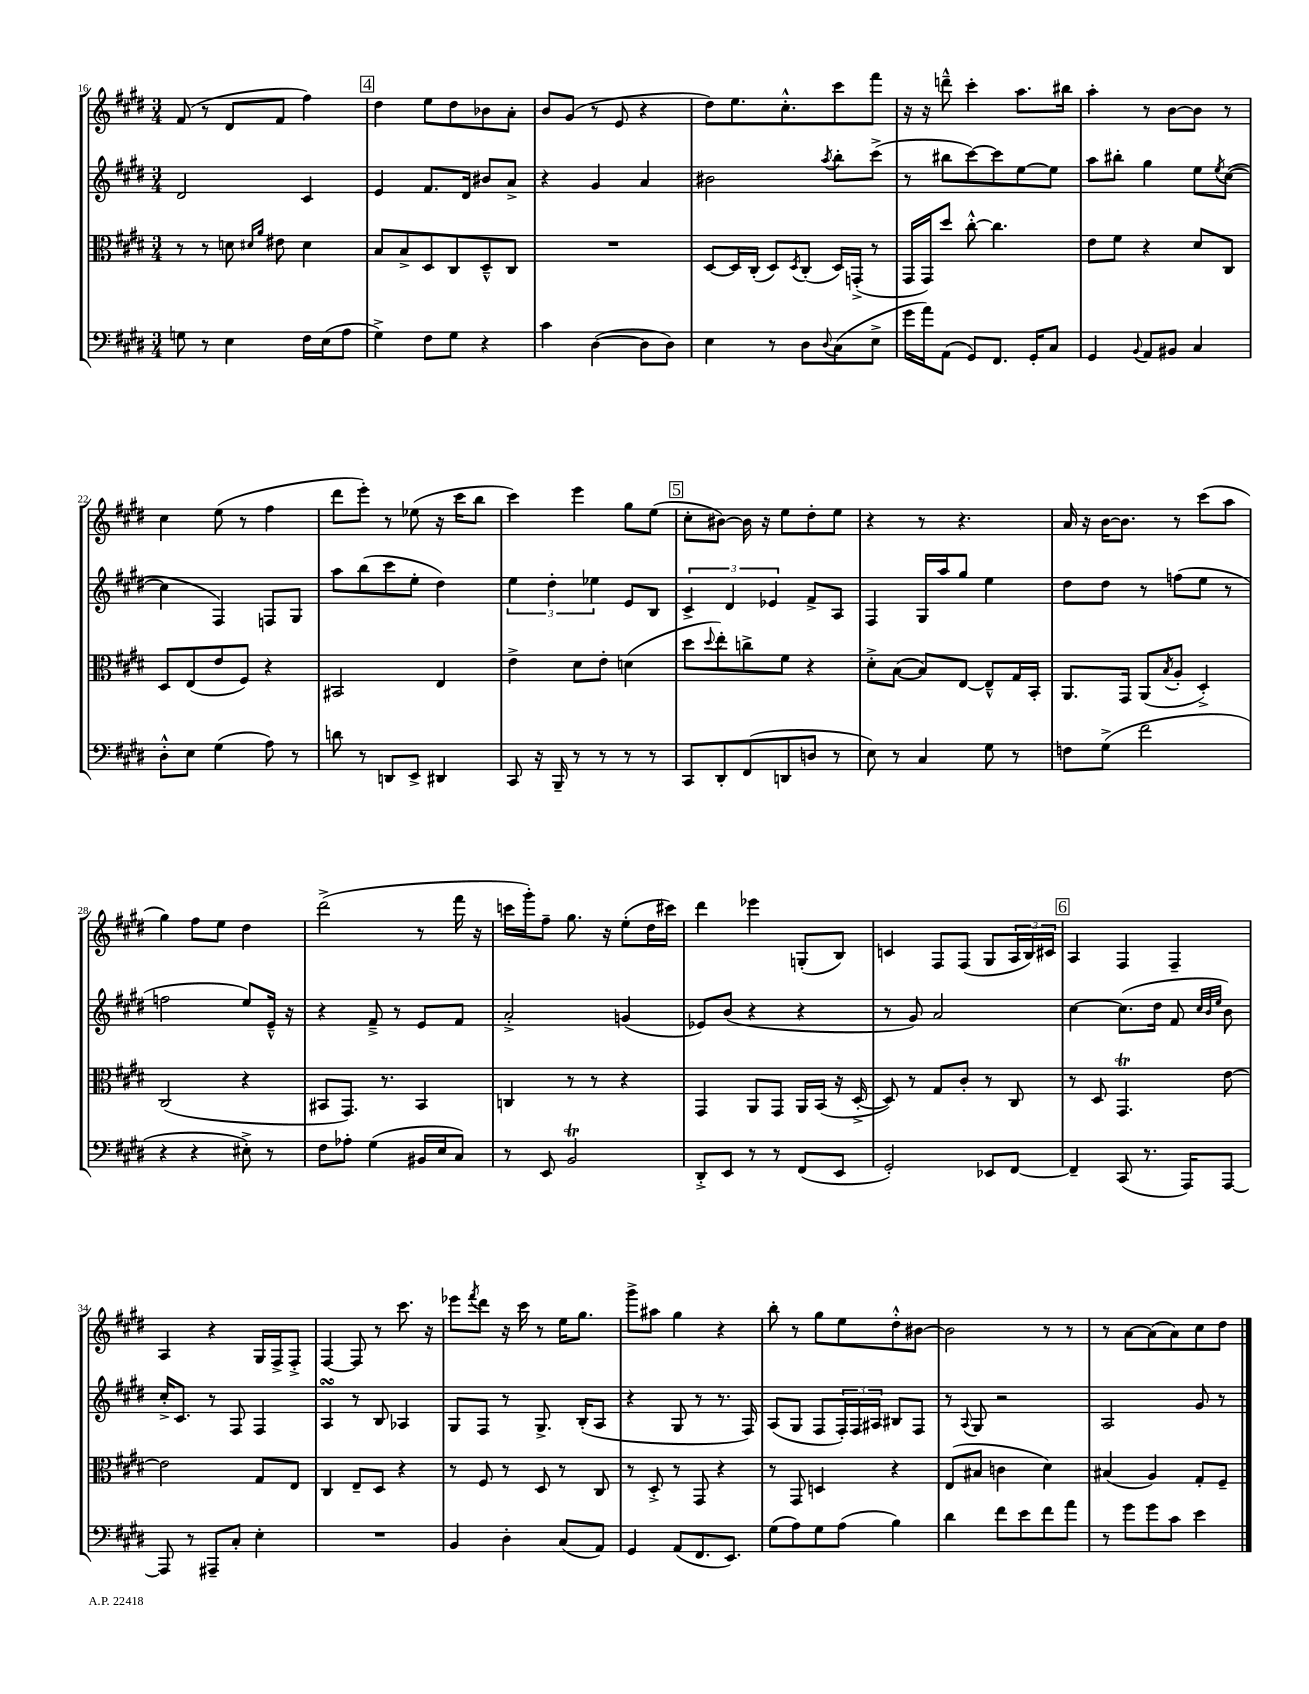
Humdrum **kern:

**kern	**kern	**kern	**kern
*part4	*part3	*part2	*part1
*staff4	*staff3	*staff2	*staff1
*clefF4	*clefC3	*clefG2	*clefG2
*k[f#c#g#d#]	*k[f#c#g#d#]	*k[f#c#g#d#]	*k[f#c#g#d#]
*M3/4	*M3/4	*M3/4	*M3/4
=16	=16	=16	=16
8Gn\	8r	2d#/	(8f#/
8r	8r	.	8r
4E\	8dn\	.	8d#/L
.	16qqd#X/LL	.	.
.	16qqa/JJ	.	.
.	8e#X\	.	8f#/J
16F#\LL	4d#\	4c#/	4ff#\)
(16E\J	.	.	.
8A\J	.	.	.
!!LO:REH:place=s1:t=4
=17	=17	=17	=17
4G#^\)	8B/L	4e/	4dd#\
.	8B^/	.	.
8F#\L	8D#/	8.f#/L	8ee\L
8G#\J	8C#/	.	8dd#\
.	.	16d#/Jk	.
4r	8D#~^^/	8b#X/L	8b-X\
.	8C#/J	8a^/J	8a'\J
=18	=18	=18	=18
4c#\	2.r	4r	8b/L
.	.	.	(8g#/J
([4D#\	.	4g#/	8r
.	.	.	8e/
8D#\L]	.	4a/	4r
8D#\J)	.	.	.
=19	=19	=19	=19
4E\	[8D#/L	2b#X\	8dd#\L)
.	16D#/L]	.	8.ee\
.	(16C#'/JJ	.	.
8r	8D#/L)	.	.
.	.	.	8.cc#'^^\
.	8qD#/	.	.
8D#\L	(8C#'/J	.	.
8qqD#/	.	8qaa/	.
(8C#\	16D#/LL)	8bb'\L	8ccc#\
.	(16GGn'^/JJ	.	.
8E^\J	8r	(8ccc#^\J	8fff#\J
=20	=20	=20	=20
16g#\LL	16GG#/LL	8r	16r
16a\J)	16GG#/J)	.	16r
(8AA\J	8dd#/J	8bb#X\L	8dddn~^^\
8GG#/L)	[8cc#'^^\	[8ccc#\)	4ccc#'\
8.FF#/J	4.cc#\]	8ccc#\]	.
.	.	[8ee\	8.aa\L
16GG#'/KL	.	.	.
8C#/J	.	8ee\J]	.
.	.	.	16bb#X\Jk
=21	=21	=21	=21
4GG#/	8e\L	8aa\L	4aa'\
.	8f#\J	8bb#X'\J	.
8qqBB/	.	.	.
8AA/L	4r	4gg#\	8r
8BB#X/J	.	.	[8b\L
4C#/	8d#/L	8ee\L	8b\J]
.	.	8qee/	.
.	8C#/J	([8cc#\J	8r
!!LO:LB:g=z
=22	=22	=22	=22
8D#'^^\L	8D#/L	4cc#\]	4cc#\
8E\J	(8E/	.	.
(4G#\	8e/	4F#/)	(8ee\
.	8F#/J)	.	8r
8A\)	4r	8Fn/L	4ff#\
8r	.	8G#/J	.
=23	=23	=23	=23
8dn\	2BB#X/	8aa\L	8ddd#\L
8r	.	(8bb\	8eee'\J)
8DDn/L	.	8ccc#\	8r
8EE^/J	.	8ee'\J	(8ee-X\
4DD#X/	4E/	4dd#\)	16r
.	.	.	16ccc#\KL
.	.	.	8bb\J
=24	=24	=24	=24
8CC#/	4e^\	6ee\	4ccc#\)
16r	.	.	.
.	.	6dd#'\	.
16BBB~/	.	.	.
8r	8d#\L	.	4eee\
.	.	6ee-X\	.
8r	8e'\J	.	.
8r	(4dn\	8e/L	8gg#\L
8r	.	8B/J	(8ee\J
!!LO:REH:place=s1:t=5
=25	=25	=25	=25
8CC#/L	8dd#\L	6c#^/	8cc#'\L
.	8qqdd#/	.	.
8DD#'/	8ee'\)	.	[8b#X\J)
.	.	6d#/	.
(8FF#/	8ccn^\	.	16b#\]
.	.	.	16r
.	.	6e-X/	.
8DDn/	8f#\J	.	8ee\L
8Dn/J	4r	8f#^/L	8dd#'\
8r	.	8A/J	8ee\J
=26	=26	=26	=26
8E\)	8d#'^\L	4F#/	4r
8r	([8B\J	.	.
4C#/	8B/L])	16G#/LL	8r
.	.	16aa/J	.
.	[8E/J	8gg#/J	4.r
8G#\	8E~^^/L]	4ee\	.
8r	16G#/L	.	.
.	16BB'/JJ	.	.
=27	=27	=27	=27
8Fn\L	8.AA/L	8dd#\L	16a/
.	.	.	16r
(8G#^\J	.	8dd#\J	[16b\KL
.	16GG#/Jk	.	8.b\J]
2f#\	(8AA/L	8r	.
.	8qB/	.	.
.	8A'/J	(8ffn\L	8r
.	4D#'^/)	8ee\J	(8ccc#\L
.	.	8r	8aa\J
!!LO:LB:g=z
=28	=28	=28	=28
4r	(2C#/	2ffn\	4gg#\)
4r	.	.	8ff#\L
.	.	.	8ee\J
8E#X'^\)	4r	8ee/L)	4dd#\
8r	.	16e~^^/Jk	.
.	.	16r	.
=29	=29	=29	=29
8F#\L	8BB#X/L	4r	(2ddd#^\
8A-X'\J	8.GG#/J)	.	.
(4G#\	.	8f#~^/	.
.	8.r	.	.
.	.	8r	.
16BB#X/LL	4BB#/	8e/L	8r
16E/J	.	.	.
8C#/J)	.	8f#/J	16fff#\
.	.	.	16r
=30	=30	=30	=30
8r	4Cn/	2a'^/	16cccn\LL
.	.	.	16ggg#'\J)
8EE/	.	.	8ff#~\J
2BBT/	8r	.	8.gg#\
.	8r	.	.
.	.	.	16r
.	4r	(4gn/	(8ee'\L
.	.	.	16dd#\L
.	.	.	16ccc#X\JJ)
=31	=31	=31	=31
8DD#'^/L	4GG#/	8e-X/L)	4ddd#\
8EE/J	.	(8b/J	.
8r	8AA/L	4r	4eee-X\
8r	8GG#/J	.	.
(8FF#/L	16AA/LL	4r	(8Gn'/L
.	(16BB/JJ	.	.
8EE/J	16r	.	8B/J)
.	[16D#'^/	.	.
=32	=32	=32	=32
2GG#'/)	8D#/])	8r	4cn/
.	8r	8g#/)	.
.	8G#/L	2a/	8F#/L
.	8c#'/J	.	(8F#/J
8EE-X/L	8r	.	8G#/L
[8FF#/J	8C#/	.	24A/L
.	.	.	24B/)
.	.	.	24c#X/JJ
!!LO:REH:place=s1:t=6
=33	=33	=33	=33
4FF#~/]	8r	[4cc#\	4A/
.	8D#/	.	.
(8CC#/	4.GG#t/	(8.cc#\L]	4F#/
8.r	.	.	.
.	.	16dd#\Jk	.
.	.	8f#/	4F#~/
16AAA/KL)	.	.	.
.	.	32qqcc#/LLL	.
.	.	32qqb/	.
.	.	32qqee/JJJ	.
[8AAA/J	[8e\	8b\)	.
!!LO:LB:g=z
=34	=34	=34	=34
8AAA/]	2e\]	16cc#'^/KL	4A/
.	.	8.c#/J	.
8r	.	.	.
8AAA#X~/L	.	8r	4r
8C#'/J	.	8F#/	.
4E'\	8G#/L	4F#/	16G#/LL
.	.	.	16F#^/J
.	8E/J	.	8F#'^/J
=35	=35	=35	=35
2.r	4C#/	4AsSSs/	[4F#/
.	8E~/L	8r	8F#/]
.	8D#/J	8B/	8r
.	4r	4A-X/	8.ccc#\
.	.	.	16r
=36	=36	=36	=36
4BB/	8r	8G#/L	8eee-X\L
.	.	.	8qfff#/
.	8F#/	8F#/J	8ddd#\J
4D#'\	8r	8r	16r
.	.	.	16ccc#\
.	8D#/	8.G#^/	8r
(8C#/L	8r	.	16ee\KL
.	.	(16B'/KL	8.gg#\J
8AA/J)	8C#/	8A/J	.
=37	=37	=37	=37
4GG#/	8r	4r	8ggg#^\L
.	8D#'^/	.	8aa#X\J
(8AA/L	8r	8G#/	4gg#\
8.FF#/	8GG#/	8r	.
.	4r	8.r	4r
8.EE/J)	.	.	.
.	.	16F#/)	.
=38	=38	=38	=38
(8G#\L	8r	(8A/L	8bb'\
8A\)	8GG#/	8G#/J	8r
8G#\	4Dn/	8F#/L	8gg#\L
(8A\J	.	24F#'/L)	8ee\
.	.	24F#/	.
.	.	24A#X/JJ	.
4B\)	4r	8B#X/L	8dd#'^^\
.	.	8F#/J	[8b#X\J
=39	=39	=39	=39
4d#\	(8E/L	8r	2b#\]
.	.	8qqA/	.
.	8B#X/J	8G#/	.
8f#\L	4cn\	2r	.
8e\	.	.	.
8f#\	4d#\)	.	8r
8a\J	.	.	8r
=40	=40	=40	=40
8r	(4B#X/	2A/	8r
8g#\L	.	.	[8a\L
8g#\	4A/)	.	(8a\]
8c#\J	.	.	8a\)
4e\	8G#'/L	8g#/	8cc#\
.	8F#~/J	8r	8dd#\J
==	==	==	==
*-	*-	*-	*-
